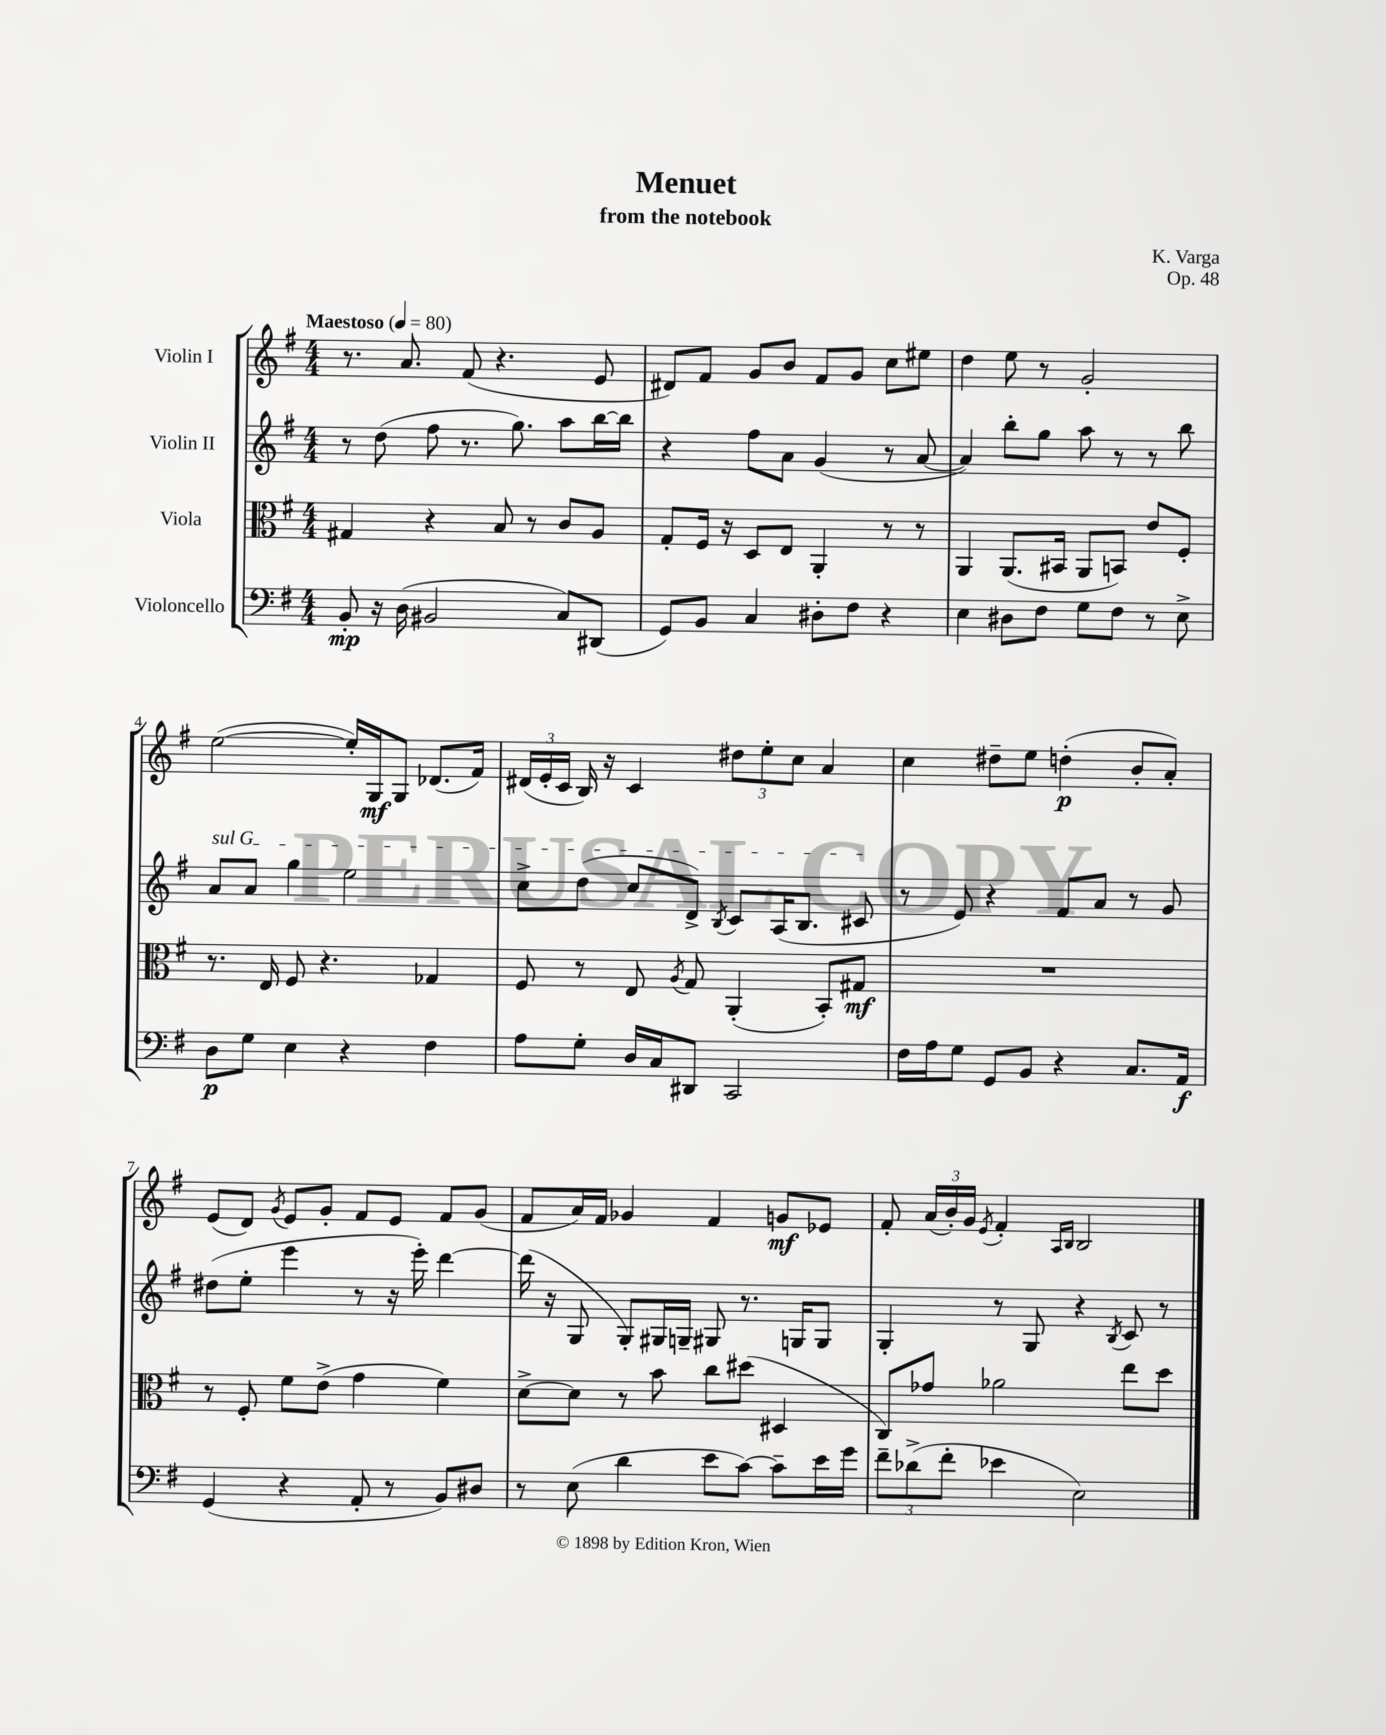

**kern	**dynam	**kern	**dynam	**kern	**kern	**dynam
*part4	*part4	*part3	*part3	*part2	*part1	*part1
*staff4	*staff4	*staff3	*staff3	*staff2	*staff1	*staff1
*I"Violoncello	*	*I"Viola	*	*I"Violin II	*I"Violin I	*
*clefF4	*	*clefC3	*	*clefG2	*clefG2	*
*k[f#]	*	*k[f#]	*	*k[f#]	*k[f#]	*
*M4/4	*	*M4/4	*	*M4/4	*M4/4	*
*MM80	*	*MM80	*	*MM80	*MM80	*
=1	=1	=1	=1	=1	=1	=1
!	!	!	!	!	!LO:TX:a:B:t=Maestoso	!
8BB'/	mp	4G#X/	.	8r	8.r	.
16r	.	.	.	(8dd\	.	.
(16D\	.	.	.	.	8.a/	.
2BB#X/	.	4r	.	8ff#\	.	.
.	.	.	.	8.r	(8f#/	.
.	.	8B/	.	.	4.r	.
.	.	.	.	8.gg\)	.	.
.	.	8r	.	.	.	.
8C/L)	.	8c/L	.	8aa\L	.	.
(8DD#X/J	.	8A/J	.	[16bb\L	8e/	.
.	.	.	.	16bb\JJ]	.	.
=2	=2	=2	=2	=2	=2	=2
8GG/L)	.	8G'/L	.	4r	8d#X/L)	.
8BB/J	.	16F#/Jk	.	.	8f#/J	.
.	.	16r	.	.	.	.
4C/	.	8D/L	.	8ff#\L	8g/L	.
.	.	8E/J	.	8a\J	8b/J	.
8D#X'\L	.	4AA'/	.	(4g/	8f#/L	.
8F#\J	.	.	.	.	8g/J	.
4r	.	8r	.	8r	8cc\L	.
.	.	8r	.	[8a/	8ee#X\J	.
=3	=3	=3	=3	=3	=3	=3
4E\	.	4AA/	.	4a/])	4dd\	.
8D#X\L	.	(8.AA/L	.	8bb'\L	8ee\	.
8F#\J	.	.	.	8gg\J	8r	.
.	.	16BB#X/Jk	.	.	.	.
8G\L	.	8AA/L	.	8aa\	2g'/	.
8F#\J	.	8BBn/J)	.	8r	.	.
8r	.	8e/L	.	8r	.	.
8E^\	.	8F#'/J	.	8bb\	.	.
!!LO:LB:g=z
=4	=4	=4	=4	=4	=4	=4
!	!	!	!	!LO:TX:a:i:t=sul G	!	!
8D\L	p	8.r	.	8a/L	([2ee\	.
8G\J	.	.	.	8a/J	.	.
.	.	16E/	.	.	.	.
4E\	.	8F#/	.	4gg\	.	.
.	.	4.r	.	.	.	.
4r	.	.	.	2ee\	16ee'/LL])	.
.	.	.	.	.	16G/J	mf
.	.	.	.	.	8G/J	.
4F#\	.	4G-X/	.	.	(8.d-X/L	.
.	.	.	.	.	16f#/Jk)	.
=5	=5	=5	=5	=5	=5	=5
8A\L	.	8F#/	.	8cc^\L	(24d#X/LL	.
.	.	.	.	.	24e'/	.
.	.	.	.	.	24c/JJ	.
8G'\J	.	8r	.	(8dd\J	16B/)	.
.	.	.	.	.	16r	.
16D/LL	.	8E/	.	8cc/L	4c/	.
16C/J	.	.	.	.	.	.
.	.	8qA/	.	.	.	.
8DD#X/J	.	8G/	.	8d^/J)	.	.
.	.	.	.	8qB/	.	.
2CC/	.	(4AA'/	.	8c/L	12dd#X\L	.
.	.	.	.	.	12ee'\	.
.	.	.	.	(16A/K	.	.
.	.	.	.	.	12cc\J	.
.	.	.	.	8.B/J	.	.
.	.	8BB'/L)	.	.	4a/	.
.	.	8G#X/J	mf	8c#X/	.	.
=6	=6	=6	=6	=6	=6	=6
16F#\LL	.	1r	.	8r	4cc\	.
16A\J	.	.	.	.	.	.
8G\J	.	.	.	8e/)	.	.
8GG/L	.	.	.	4r	8dd#X~\L	.
8BB/J	.	.	.	.	8ee\J	.
4r	.	.	.	8f#/L	(4ddn'\	p
.	.	.	.	8a/J	.	.
8.C/L	.	.	.	8r	8b'/L	.
.	.	.	.	8g/	8a'/J)	.
16AA/Jk	f	.	.	.	.	.
!!LO:LB:g=z
=7	=7	=7	=7	=7	=7	=7
(4GG/	.	8r	.	(8dd#X\L	(8e/L	.
.	.	8F#'/	.	8ee'\J	8d/J)	.
.	.	.	.	.	8qg/	.
4r	.	8f#\L	.	4eee\	8e/L	.
.	.	(8e^\J	.	.	8g'/J	.
8AA'/	.	4g\	.	8r	8f#/L	.
8r	.	.	.	16r	8e/J	.
.	.	.	.	16eee'\)	.	.
8BB/L)	.	4f#\)	.	[4ddd\	8f#/L	.
8D#X/J	.	.	.	.	(8g/J	.
=8	=8	=8	=8	=8	=8	=8
8r	.	[8d^\L	.	(16ddd\]	8f#/L	.
.	.	.	.	16r	.	.
(8E\	.	8d\J]	.	8G/	16a/L)	.
.	.	.	.	.	16f#/JJ	.
4d\	.	8r	.	8G'/L)	4g-X/	.
.	.	8b\	.	16G#X/L	.	.
.	.	.	.	16Gn~/JJ	.	.
8e\L	.	8cc\L	.	8G#X/	4f#/	.
[8c\J)	.	(8dd#X\J	.	8.r	.	.
8c~\L]	.	4D#X/	.	.	8gn/L	mf
.	.	.	.	16Gn/KL	.	.
16e\L	.	.	.	8G/J	8e-X/J	.
16g\JJ	.	.	.	.	.	.
=9	=9	=9	=9	=9	=9	=9
12f#~\L	.	8C/L)	.	4G'/	8f#'/	.
(12d-X^\	.	.	.	.	.	.
.	.	8g-X/J	.	.	(24a/LL	.
12f#'\J	.	.	.	.	24b'/)	.
.	.	.	.	.	24g/JJ	.
.	.	.	.	.	8qe/	.
4e-X\	.	2a-X\	.	8r	4f#'/	.
.	.	.	.	8G/	.	.
.	.	.	.	.	16qqA/LL	.
.	.	.	.	.	16qqB/JJ	.
2E\)	.	.	.	4r	2B/	.
.	.	.	.	8qB/	.	.
.	.	8ee\L	.	8c/	.	.
.	.	8dd\J	.	8r	.	.
==	==	==	==	==	==	==
*-	*-	*-	*-	*-	*-	*-
